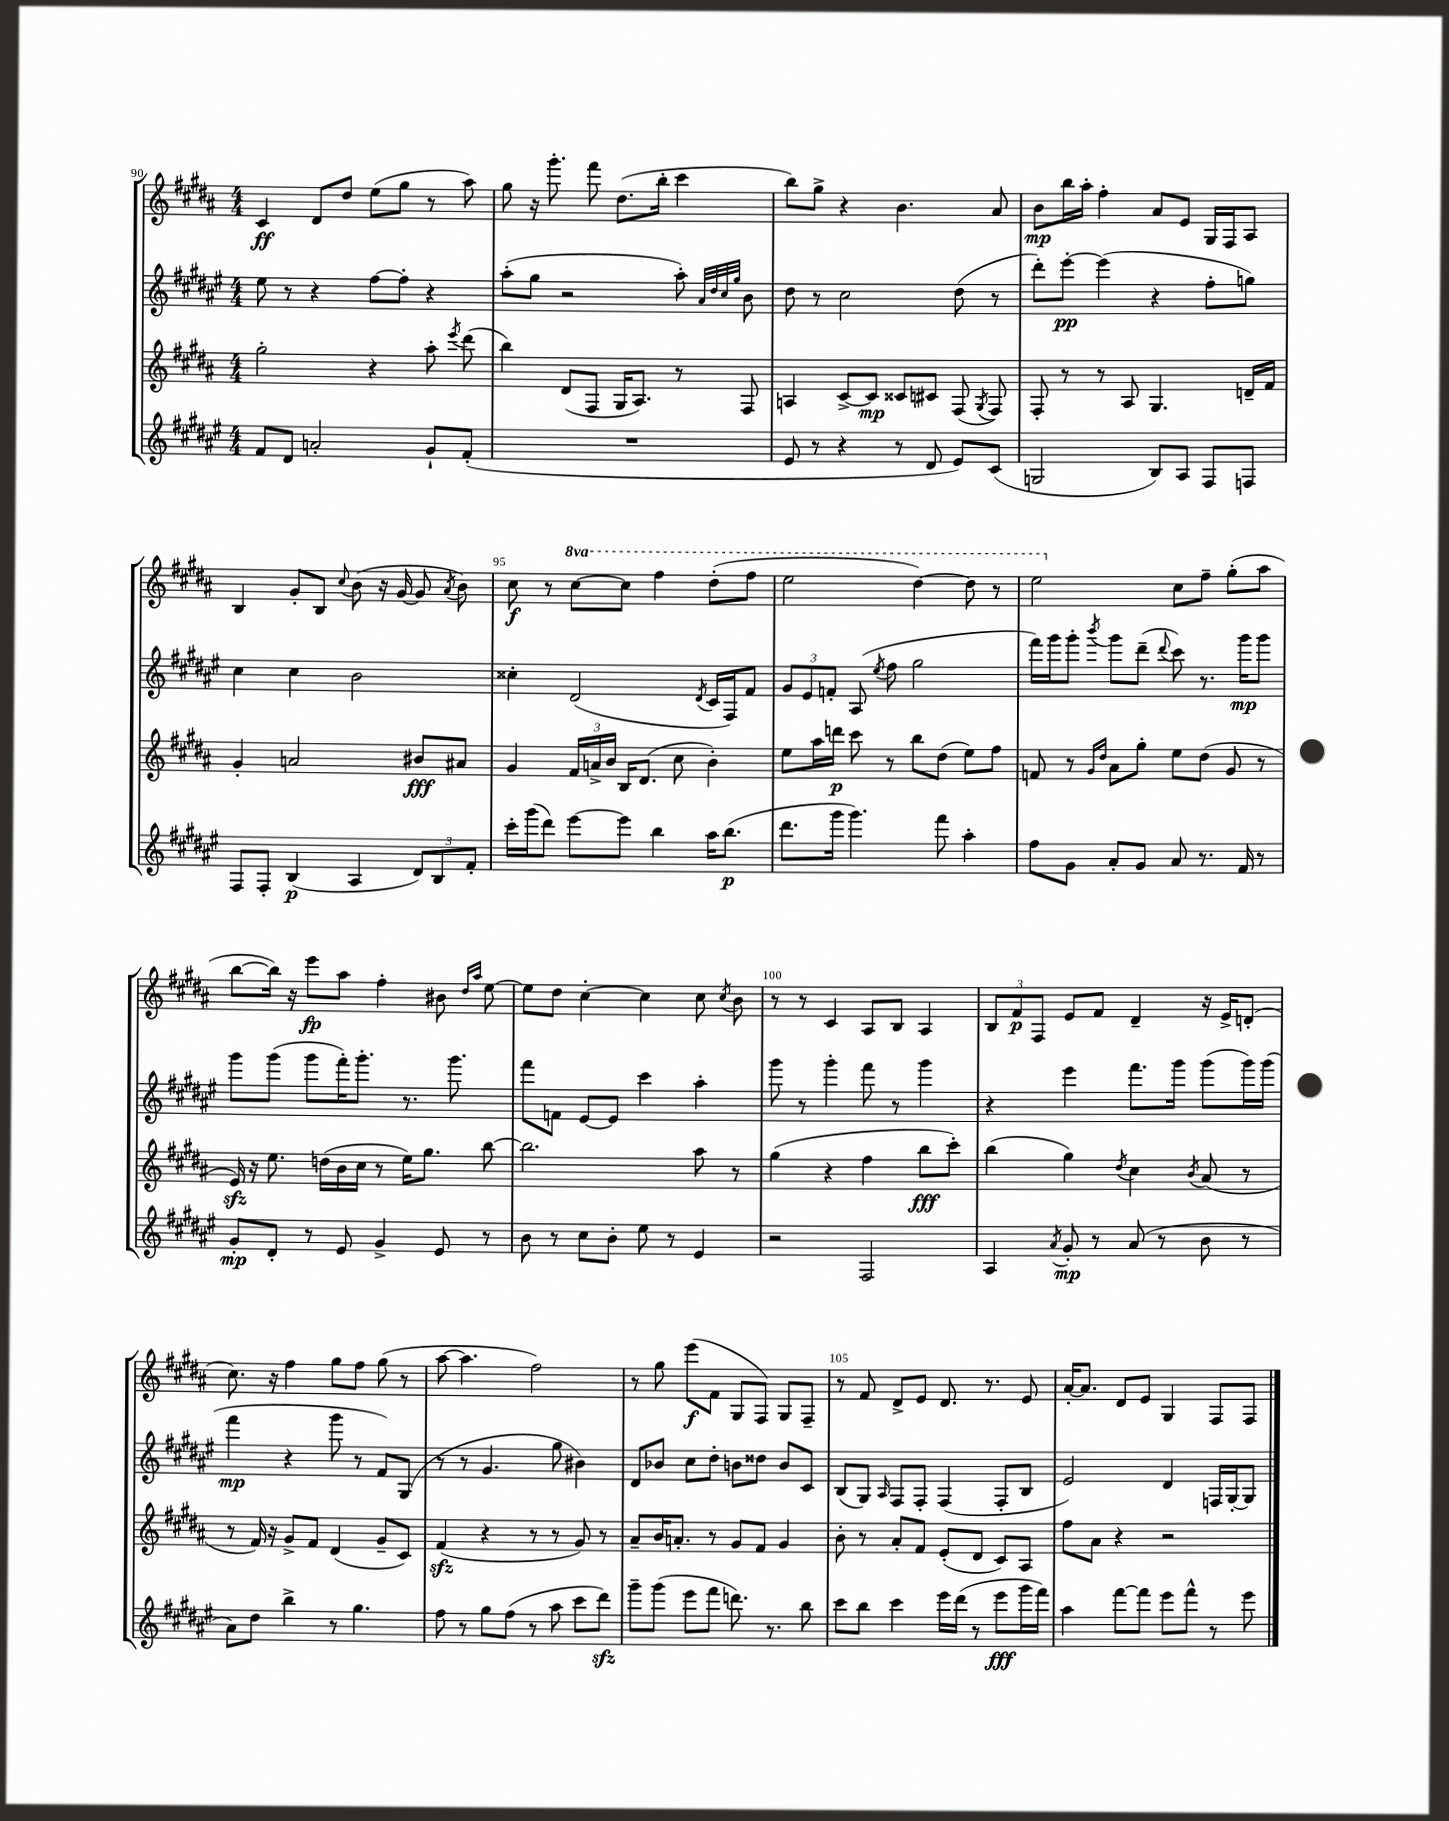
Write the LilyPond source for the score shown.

<<
\new StaffGroup <<
\new Staff = "s0" {
    \clef treble \key b \major \numericTimeSignature \time 4/4 \set Staff.ottavationMarkups = #ottavation-simple-ordinals
    \autoBeamOff cis'4\ff dis'8[ dis''8] e''8[( gis''8] r8 ais''8) |
    gis''8 r16 gis'''8.-. fis'''8 dis''8.[( b''16]-. cis'''4 |
    b''8[) gis''8]-> r4 b'4. ais'8 |
    b'8[\mp b''16 ais''16]-. fis''4-. ais'8[ e'8] gis16[ fis16 ais8] |
    b4 gis'8[-. b8] \appoggiatura { cis''8 } b'8( r16 gis'16~ gis'8 \acciaccatura { ais'8 } b'8) |
    cis''8\f r8 \ottava #1 cis'''8[~ cis'''8] fis'''4 dis'''8[-.( fis'''8] |
    e'''2 dis'''4~) dis'''8 r8 |
    e'''2 \ottava #0 cis''8[ fis''8]-- gis''8[-.( ais''8] |
    b''8[~ b''16]) r16 e'''8[\fp ais''8] fis''4-. bis'8 \grace { dis''16[ ais''16] } e''8~ |
    e''8[ dis''8] cis''4~-. cis''4 cis''8 \acciaccatura { cis''8 } b'8 |
    r8 r8 cis'4 ais8[ b8] ais4 |
    \tuplet 3/2 { b8[ fis'8\p fis8] } e'8[ fis'8] dis'4-- r16 e'16[-> d'8]-.( |
    cis''8.) r16 fis''4 gis''8[ fis''8] gis''8( r8 |
    ais''8~ ais''4. fis''2) |
    r8 gis''8 e'''8[\f( fis'8] gis8[ fis8]) gis8[ fis8]-- |
    r8 fis'8 dis'8[-> e'8] dis'8. r8. e'8 |
    ais'16[~-. ais'8.] dis'8[ e'8] gis4 fis8[ fis8] \bar "|." |
}
\new Staff = "s1" {
    \clef treble \key fis \major \numericTimeSignature \time 4/4
    \autoBeamOff eis''8 r8 r4 fis''8[~ fis''8]-. r4 |
    ais''8[-.( gis''8] r2 ais''8-.) \grace { ais'32[ dis''32 cis''32 gis''32] } b'8 |
    dis''8 r8 cis''2 dis''8( r8 |
    dis'''8[-.) eis'''8]~-.\pp eis'''4( r4 fis''8[-. g''8]) |
    cis''4 cis''4 b'2 |
    cisis''4-. dis'2( \acciaccatura { dis'8 } cis'16[ fis16) fis'8] |
    \tuplet 3/2 { gis'8[ eis'8 f'8]-. } ais8( \acciaccatura { eis''8 } fis''8 gis''2 |
    fis'''16[) gis'''16 gis'''8]-. \acciaccatura { b'''8 } gis'''8[ dis'''8]--( \appoggiatura { dis'''8 } cis'''8) r8. gis'''16[\mp gis'''8] |
    gis'''8[ gis'''8]( gis'''8[ fis'''16-.) gis'''8.]-. r8. gis'''8. |
    fis'''8[ f'8] eis'8[~ eis'8] cis'''4 ais''4-. |
    gis'''8 r8 gis'''4-. fis'''8 r8 gis'''4 |
    r4 eis'''4 fis'''8.[ gis'''16] gis'''8[( gis'''16) gis'''16]( |
    fis'''4\mp r4 gis'''8 r8 fis'8[) gis8]( |
    r8 r8 gis'4. gis''8 bis'4) |
    dis'8[ bes'8] cis''8[ dis''8]-. b'8[ disis''8] b'8[ cis'8] |
    b8[( gis8]) \grace { ais16 } fis8[ fis8]-. fis4( fis8[-. b8] |
    eis'2) dis'4 f16[ gis16~-. gis8] \bar "|." |
}
\new Staff = "s2" {
    \clef treble \key b \major \numericTimeSignature \time 4/4
    \autoBeamOff gis''2-. r4 ais''8-. \acciaccatura { e'''8 } dis'''8( |
    b''4) dis'8[( fis8] gis16[ ais8.]) r8 fis8 |
    a4 cis'8[~-> cis'8]\mp cisis'8[ cis'8] fis8( \acciaccatura { gis8 } fis8) |
    fis8-. r8 r8 ais8 gis4. d'16[-- fis'16] |
    gis'4-. a'2 bis'8[\fff ais'8] |
    gis'4 \tuplet 3/2 { fis'16[ a'16-> b'16] } b16[ dis'8.]( cis''8 b'4-.) |
    e''8[ ais''16 d'''16]\p cis'''8 r8 b''8[ dis''8]( e''8[) fis''8] |
    f'8 r8 \grace { gis'16[ dis''16] } ais'8[ gis''8]-. e''8[ dis''8]( gis'8 r8 |
    e'16\sfz) r16 e''8. d''16[( b'16 cis''16] r8 e''16[) gis''8.] b''8~ |
    b''2. ais''8 r8 |
    gis''4( r4 fis''4 b''8[\fff cis'''8]-.) |
    b''4( gis''4) \acciaccatura { dis''8 } cis''4 \acciaccatura { b'8 } ais'8( r8 |
    r8 fis'16) r16 gis'8[-> fis'8] dis'4( gis'8[-- cis'8]) |
    fis'4\sfz( r4 r8 r8 gis'8) r8 |
    ais'8[-- b'16 a'8.]-. r8 gis'8[ fis'8] gis'4 |
    b'8-. r8 ais'8[-. fis'8] e'8[-.( dis'8] cis'8[) ais8] |
    fis''8[ ais'8] r4 r2 \bar "|." |
}
\new Staff = "s3" {
    \clef treble \key fis \major \numericTimeSignature \time 4/4
    \autoBeamOff fis'8[ dis'8] a'2-. gis'8[-! fis'8]-.( |
    R1 |
    eis'8 r8 r4 r8 dis'8 eis'8[) cis'8]( |
    g2 b8[) ais8] fis8[ f8] |
    fis8[ fis8]-. b4\p( ais4 \tuplet 3/2 { dis'8[) b8 fis'8]-. } |
    cis'''16[-. gis'''16( dis'''8]) eis'''8[~ eis'''8] b''4 ais''16[ b''8.]\p( |
    dis'''8.[ gis'''16] gis'''4.) fis'''8 ais''4-. |
    fis''8[ gis'8] ais'8[-. gis'8] ais'8 r8. fis'16 r8 |
    gis'8[-.\mp dis'8]-. r8 eis'8 gis'4-> eis'8 r8 |
    b'8 r8 cis''8[ b'8]-. eis''8 r8 eis'4 |
    r2 fis2 |
    ais4 \acciaccatura { ais'8 } gis'8-.\mp r8 ais'8( r8 b'8 r8 |
    ais'8[) dis''8] b''4-> r8 gis''4. |
    fis''8 r8 gis''8[ fis''8]( r8 ais''8 cis'''8[ dis'''8]\sfz) |
    gis'''8[-- gis'''8]( eis'''8[ fis'''8] d'''8.) r8. b''8 |
    cis'''8[ b''8] cis'''4 eis'''16[ dis'''16]( r8 eis'''8[\fff gis'''16 fis'''16]) |
    ais''4 fis'''8[~ fis'''8] eis'''8[ fis'''8]-^ r8 eis'''8 \bar "|." |
}
>>
>>
\layout { \context { \Score currentBarNumber = #90 \override BarNumber.break-visibility = ##(#f #t #t) barNumberVisibility = #(every-nth-bar-number-visible 5) } }
